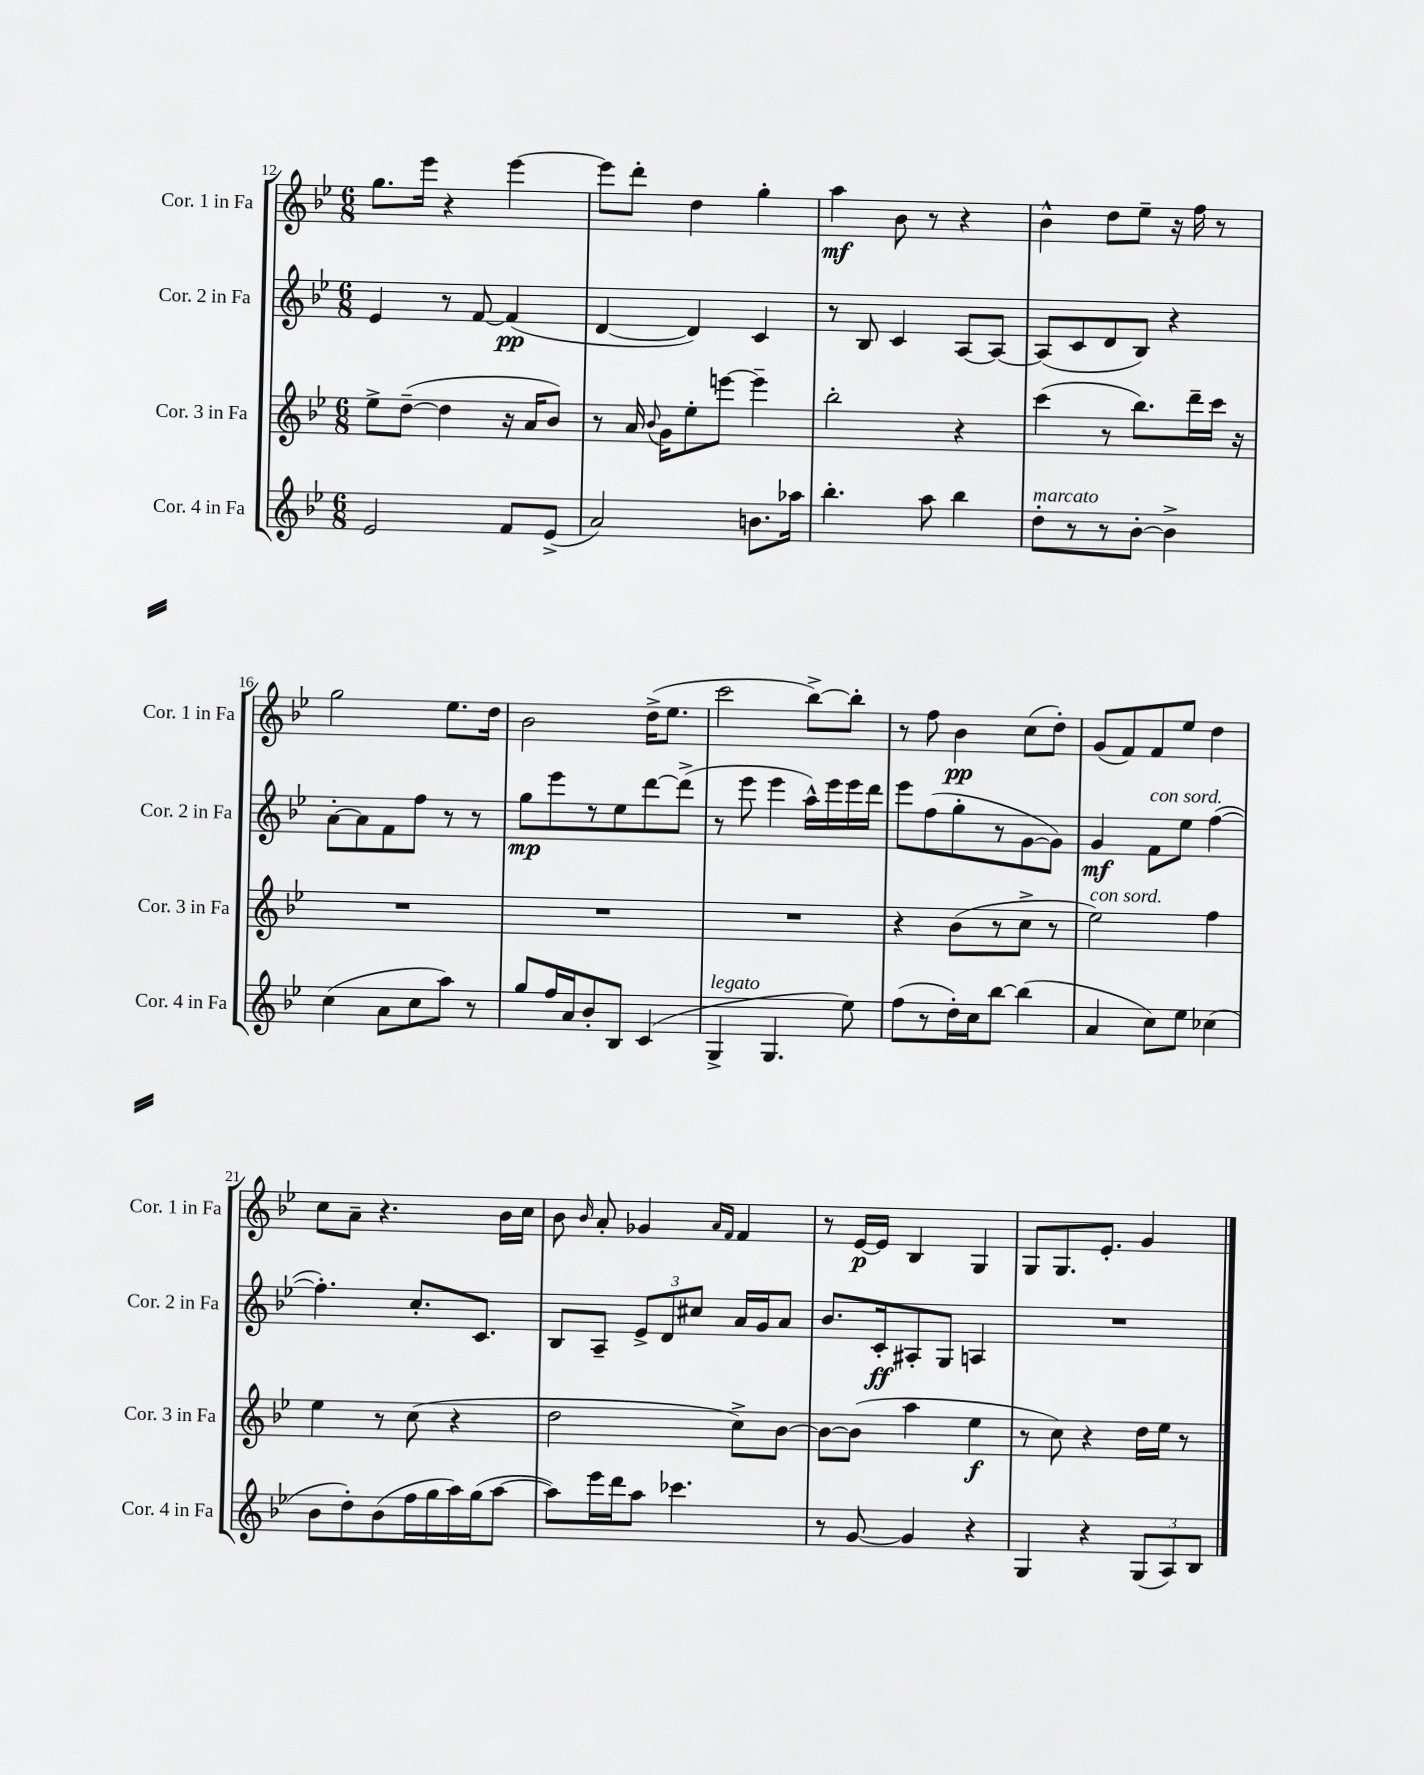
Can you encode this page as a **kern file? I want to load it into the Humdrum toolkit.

**kern	**kern	**kern	**kern
*staff4	*staff3	*staff2	*staff1
*clefG2	*clefG2	*clefG2	*clefG2
*k[b-e-]	*k[b-e-]	*k[b-e-]	*k[b-e-]
*M6/8	*M6/8	*M6/8	*M6/8
2e-/	8ee-^\L	4e-/	8.gg\L
.	([8dd~\J	.	.
.	.	.	16eee-\Jk
.	4dd\]	8r	4r
.	.	[8f/	.
8f/L	16r	(4f/]	[4eee-\
.	16a/LK	.	.
(8e-^/J	8b-/J)	.	.
=	=	=	=
2a/)	8r	[4d/	8eee-\]L
.	16a/	.	8ddd'\J
.	8qqb-/	.	.
.	16g\LK	.	.
.	8ee-'\	4d/])	4dd\
.	[8eee\J	.	.
8.b\L	4eee~\]	4c/	4gg'\
16aa-\Jk	.	.	.
=	=	=	=
4.bb-'\	2bb-'\	8r	4aa\
.	.	8B-/	.
.	.	4c/	8b-\
8aa\	.	.	8r
4bb-\	4r	[8A/L	4r
.	.	8A/_J	.
=	=	=	=
8dd'\L	(4ccc\	(8A/]L	4b-^^\
8r	.	8c/	.
8r	8r	8d/	8dd\L
[8b-'\J	8.bb-\L)	8B-/J)	8ee-~\J
4b-^\]	.	4r	16r
.	16ddd~\L	.	16ff\
.	16ccc\JJ	.	8r
.	16r	.	.
=	=	=	=
(4cc\	2.r	[8a'\L	2gg\
.	.	8a\]	.
8a\L	.	8f\	.
8cc\	.	8ff\J	.
8aa\J)	.	8r	8.ee-\L
8r	.	8r	.
.	.	.	16dd\Jk
=	=	=	=
8gg/L	2.r	8gg\L	2b-\
16ff/L	.	8eee-\	.
16a/J	.	.	.
8b-'/	.	8r	.
8B-/J	.	8ee-\	.
(4c/	.	[8ddd\	(16dd^\LK
.	.	.	8.ee-\J
.	.	(8ddd^\]J	.
=	=	=	=
4G^/	2.r	8r	2ccc\
.	.	8eee-\	.
4.G/	.	4eee-\	.
.	.	16aa^^\LL)	[8bb-^\L)
.	.	16eee-\	.
8ee-\)	.	16eee-\	8bb-'\]J
.	.	16ddd\JJ	.
=	=	=	=
(8ff\L	4r	8eee-\L	8r
8r	.	(8ff\	8ff\
16dd'\L)	(8b-\L	8gg'\	4b-\
16cc\J	.	.	.
[8bb-\J	8r	8r	.
(4bb-\]	8cc^\J	[8g\	(8cc\L
.	8r	8g\]J)	8dd'\J)
=	=	=	=
4a/	2ee-\)	4g/	(8g/L
.	.	.	8f/)
8cc\L)	.	8f\L	8f/
8ee-\J	.	8ee-\J	8ee-/J
(4cc-\	4ff\	([4ff\	4dd\
=	=	=	=
8b-\L	4ee-\	4.ff'\])	8cc\L
8dd'\)	.	.	8a~\J
(8b-\	8r	.	4.r
16ff\L	(8cc\	8.cc'/L	.
16gg\	.	.	.
16aa\)	4r	.	.
(16gg\J	.	8.c/J	.
[8aa\J	.	.	16b-\LL
.	.	.	16cc\JJ
=	=	=	=
8aa\]L)	2dd\	8B-/L	8b-\
.	.	.	16qqb-/
16eee-\L	.	8A~/J	8a'/
16ddd\J	.	.	.
8aa\J	.	12e-^/L	4g-/
.	.	12d/	.
4.ccc-\	.	.	.
.	.	12cc#/J	.
.	.	.	16qqa/LL
.	.	.	16qqf/JJ
.	8cc^\L)	16a/LL	4f/
.	.	16g/J	.
.	[8b-\J	8a/J	.
=	=	=	=
8r	8b-\_L	8.b-/L	8r
[8g/	(8b-\]J	.	[16e-/LL
.	.	16c'/k	16e-/]JJ
4g/]	4aa\	8A#'/	4B-/
.	.	8G/J	.
4r	4ee-\	4A/	4G/
=	=	=	=
4G/	8r	2.r	8G/L
.	8cc\)	.	8.G/
4r	4r	.	.
.	.	.	8.e-'/J
(12G/L	16dd\LL	.	4g/
.	16ee-\JJ	.	.
12A/)	.	.	.
.	8r	.	.
12B-/J	.	.	.
==	==	==	==
*-	*-	*-	*-
